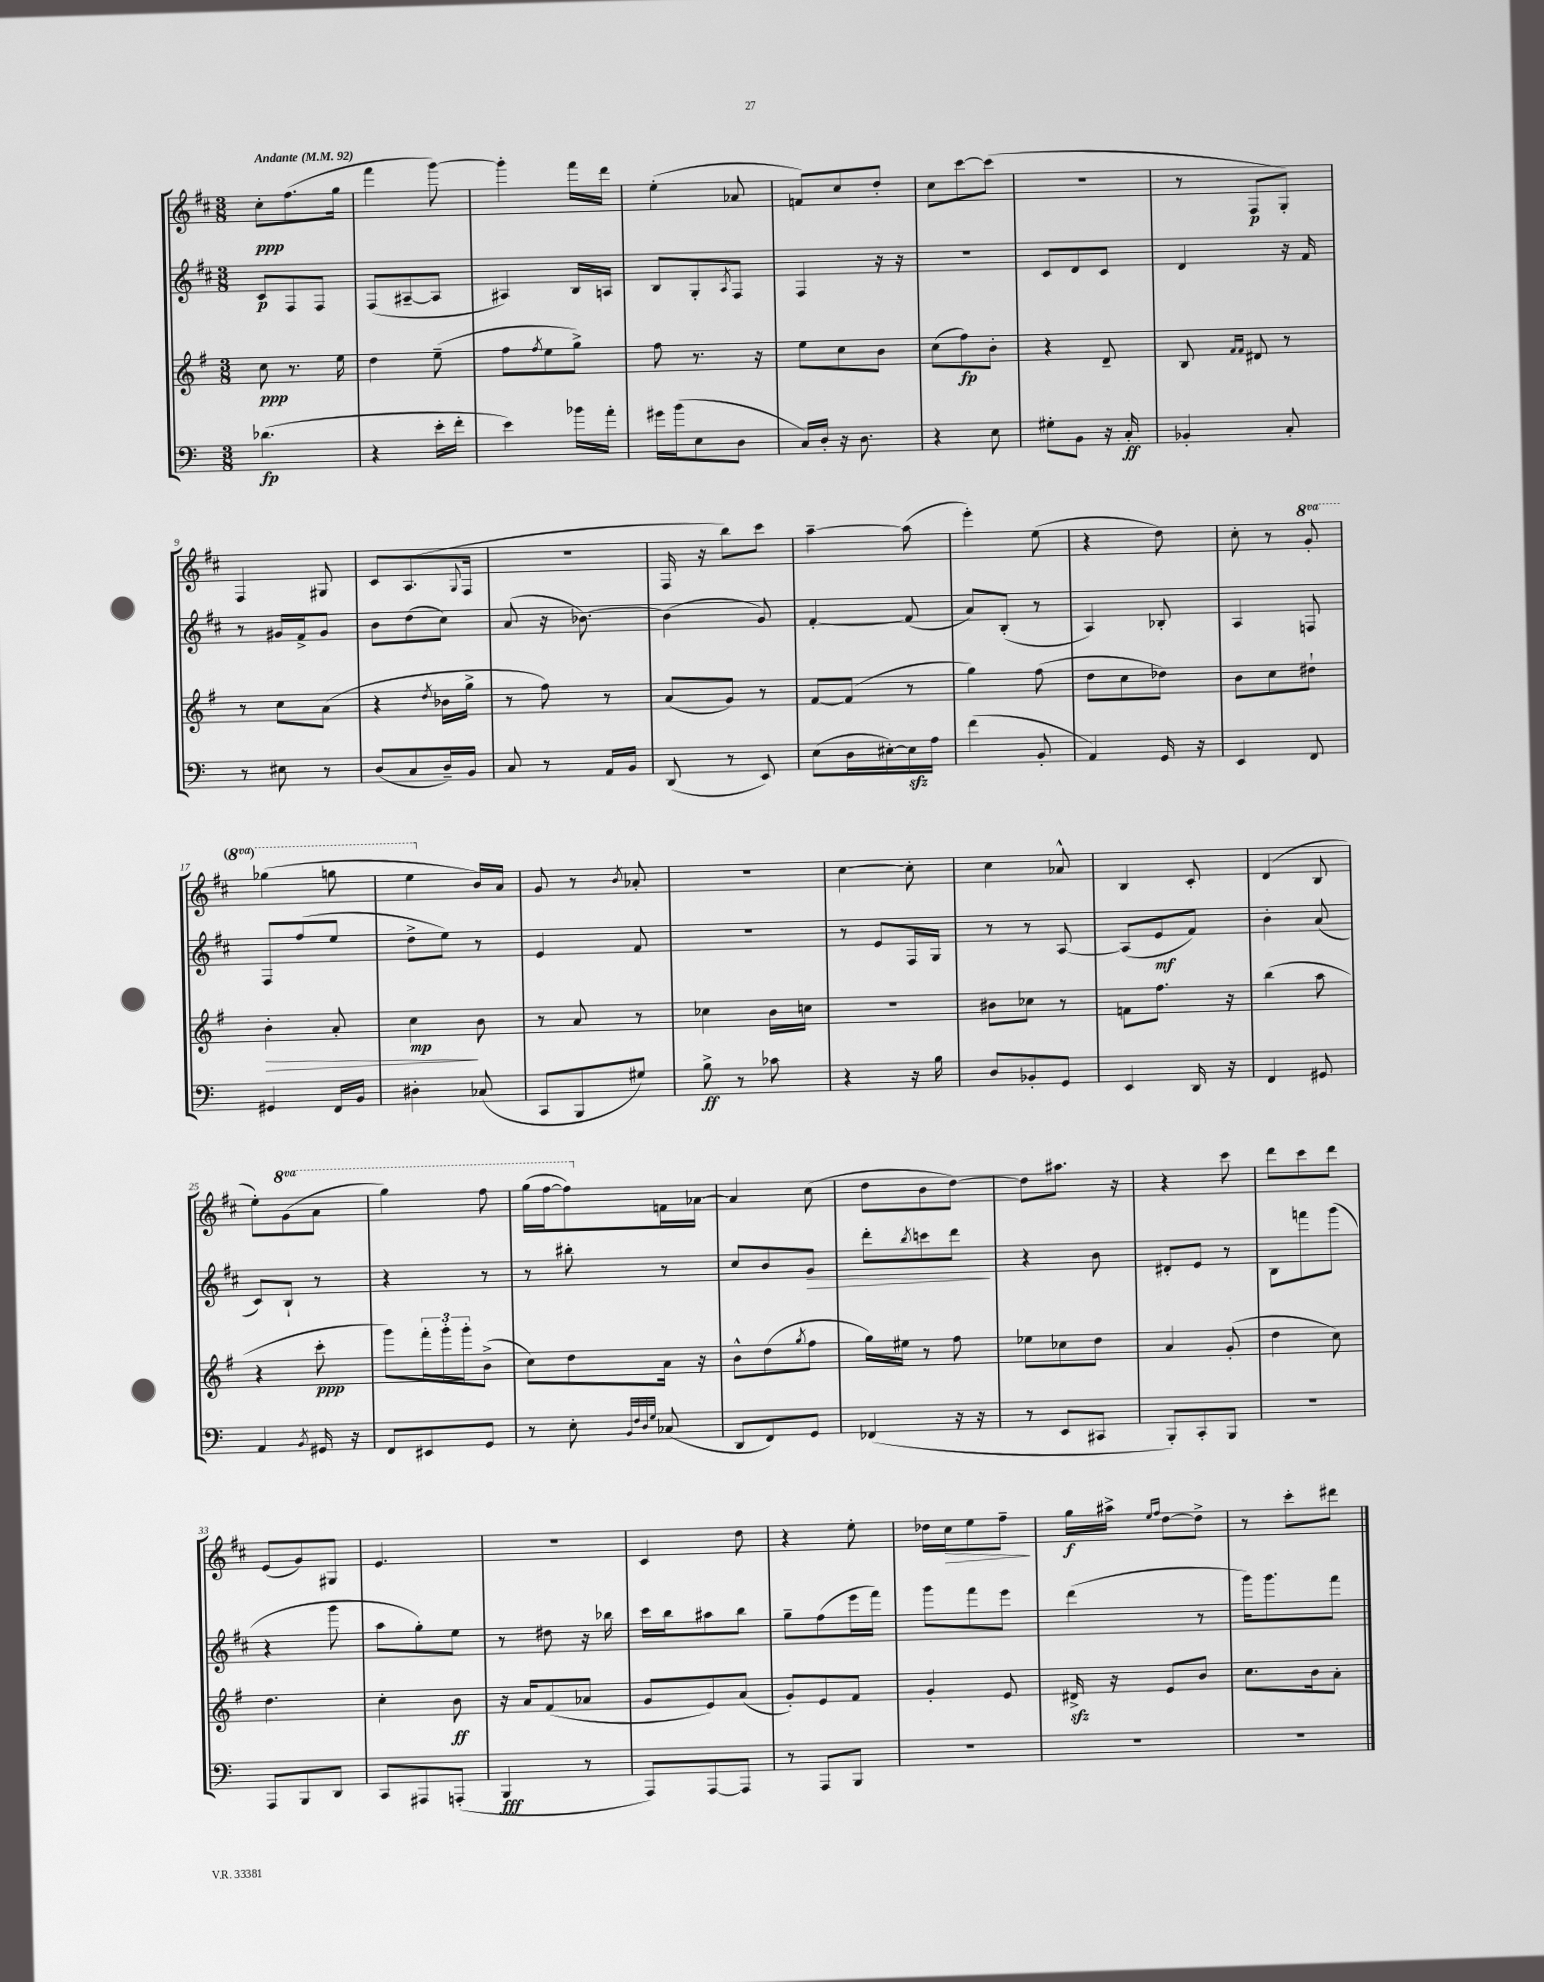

**kern	**kern	**kern	**kern
*staff4	*staff3	*staff2	*staff1
*clefF4	*clefG2	*clefG2	*clefG2
*k[]	*k[f#]	*k[f#c#]	*k[f#c#]
*M3/8	*M3/8	*M3/8	*M3/8
*MM92	*MM92	*MM92	*MM92
(4.d-\	8cc\	8c#/L	8cc#'\L
.	8.r	8F#/	(8.ff#\
.	.	8F#/J	.
.	16ee\	.	16gg\Jk
=	=	=	=
4r	4dd\	(8F#/L	4fff#\
.	.	[8A#~/	.
16e'\LL	(8ee~\	8A#/]J	[8ggg\)
16f'\JJ	.	.	.
=	=	=	=
4e\)	8ff#\L	4A#/)	4ggg'\]
.	8qff#/	.	.
.	8ee\	.	.
16b-\LL	8gg^\J)	16B/LL	16fff#\LL
16a'\JJ	.	16A/JJ	16ddd\JJ
=	=	=	=
16g#\LL	8ff#\	8B/L	(4ee'\
(16b\J	.	.	.
8E\	8.r	8G'/	.
.	.	8qA/	.
8D\J	.	8F#/J	8a-/
.	16r	.	.
=	=	=	=
16C/LL)	8ee\L	4F#/	8f/L)
16D'/JJ	.	.	.
16r	8cc\	.	8cc#/
8.D\	.	.	.
.	8b\J	16r	8dd'/J
.	.	16r	.
=	=	=	=
4r	(8cc\L	4.r	8cc#\L
.	8ff#\)	.	[8ccc#\
8E\	8b'\J	.	(8ccc#\]J
=	=	=	=
8G#'\L	4r	8c#/L	4.r
8BB\J	.	8d/	.
16r	8d~/	8c#/J	.
16C'/	.	.	.
=	=	=	=
4BB-'/	8B/	4d/	8r
.	16qqf#/LL	.	.
.	16qqf#/JJ	.	.
.	8d#/	.	8F#/L
8C'/	8r	16r	8G'/J)
.	.	16f#/	.
=	=	=	=
8r	8r	8r	4F#/
8E#\	8cc\L	16g#/LL	.
.	.	16f#^/J	.
8r	(8a\J	8g#/J	8G#/
=	=	=	=
(8D/L	4r	8b\L	8c#/L
8C/	.	(8dd\	(8.A/
.	8qdd/	.	.
16D~/L)	16b-\LL	8cc#\J)	.
.	.	.	8qqG/
16BB/JJ	16gg^\JJ	.	16F#/Jk
=	=	=	=
8C/	8r	(8a/	4.r
8r	8ff#\)	16r	.
.	.	[8.b-\)	.
16AA/LL	8r	.	.
16BB/JJ	.	.	.
=	=	=	=
(8DD/	(8a/L	(4b-\]	16F#/
.	.	.	16r
8r	8g/J)	.	8bb\L)
8EE/)	8r	8g/)	8ccc#\J
=	=	=	=
(8E\L	[8f#/L	[4f#'/	[4aa~\
16D\L	(8f#/]J	.	.
[16E#'\)	.	.	.
16E#\]	8r	(8f#/]	(8aa\]
16A\JJ	.	.	.
=	=	=	=
(4f\	4gg\)	8a/L)	4eee'\)
.	.	(8B'/J	.
8BB'/	(8ff#\	8r	(8ee\
=	=	=	=
4AA/)	8dd\L	4A/)	4r
.	8cc\	.	.
16GG/	8dd-\J)	8B-'/	8dd\)
16r	.	.	.
=	=	=	=
4EE/	8b\L	4A/	8cc#'\
.	8cc\	.	8r
8FF/	8dd#`\J	8F/	8gg'/
=	=	=	=
4GG#/	4b'\	8F#/L	(4ggg-\
.	.	(8ff#/	.
16FF/LL	8a'/	8ee/J	8ggg\
16BB/JJ	.	.	.
=	=	=	=
4D#'\	4cc\	8dd^\L	4eee\
.	.	8ee\J)	.
(8C-/	8b\	8r	16b/LL)
.	.	.	16a/JJ
=	=	=	=
8CC/L	8r	4e/	8g/
8BBB/	8a/	.	8r
.	.	.	8qb/
8G#/J)	8r	8f#/	8a-'/
=	=	=	=
8B^\	4cc-\	4.r	4.r
8r	.	.	.
8c-\	16b\LL	.	.
.	16cc\JJ	.	.
=	=	=	=
4r	4.r	8r	[4cc#\
.	.	8e/L	.
16r	.	16F#/L	8cc#'\]
16B\	.	16G/JJ	.
=	=	=	=
8D/L	8b#\L	8r	4cc#\
8BB-'/	8cc-\J	8r	.
8GG/J	8r	[8A/	8a-^^/
=	=	=	=
4EE/	8f\L	(8A/]L	4B/
.	8.ff#\J	8e/	.
16DD/	.	8f#/J)	8c#'/
16r	16r	.	.
=	=	=	=
4FF/	(4bb\	4b'\	(4d/
8GG#/	8aa\	(8a/	8B/
=	=	=	=
4AA/	4r	8c#/L)	8ee'\L)
.	.	8B`/J	(8gg\
8qBB/	.	.	.
16GG#/	8ccc'\	8r	8aa\J
16r	.	.	.
=	=	=	=
8FF/L	8ggg\L)	4r	4ggg\)
8EE#/	24fff#'\L	.	.
.	24ggg'\	.	.
.	24ggg'\J	.	.
8GG/J	(8b^\J	8r	8fff#\
=	=	=	=
8r	8cc\L)	8r	(16ggg\LL
.	.	.	[16fff#\J
8E'\	8dd\	8bb#'\	8fff#\])
32qqBB/LLL	.	.	.
32qqF/	.	.	.
32qqD/	.	.	.
32qqG/JJJ	.	.	.
(8C-/	16a\Jk	8r	16f\L
.	16r	.	[16a-\JJ
=	=	=	=
8DD/L	8b^^\L	8cc#/L	4a-/]
8FF/)	(8dd\	8b/	.
.	8qgg/	.	.
8GG/J	8ff#\J	8g/J	(8cc#\
=	=	=	=
(4FF-/	16gg\LL)	8ddd'\L	8dd\L
.	16ee#\JJ	.	.
.	.	8qbb/	.
.	8r	8ccc\	8b\
16r	8ff#\	8ddd\J	[8dd\J)
16r	.	.	.
=	=	=	=
8r	8ee-\L	4r	8dd\]L
8EE/L	8cc-\	.	8.aa#\J
8CC#/J	8dd\J	8b\	.
.	.	.	16r
=	=	=	=
8BBB'/L)	4a/	8d#'/L	4r
8CC'/	.	8e/J	.
8BBB/J	(8g'/	8r	8ccc#\
=	=	=	=
4.r	4dd\	8B\L	8ddd\L
.	.	8fff\	8ccc#\
.	8cc\)	(8ggg\J	8ddd\J
=	=	=	=
8AAA/L	4.dd\	4r	(8e/L
8BBB/	.	.	8g/)
8DD/J	.	8ggg\	8G#/J
=	=	=	=
8CC/L	4cc'\	8aa\L	4.e/
8AAA#/	.	8gg'\)	.
(8AAA'/J	8b\	8ee\J	.
=	=	=	=
4BBB/	16r	8r	4.r
.	16a/LK	.	.
.	(8f#/	8dd#\	.
8r	8a-/J	16r	.
.	.	16bb-\	.
=	=	=	=
8AAA/L)	8g/L	16ccc#\LL	4c#/
.	.	16bb\J	.
[8AAA/	8e/)	8aa#\	.
8AAA/]J	(8a/J	8bb\J	8dd\
=	=	=	=
8r	8g'/L)	8gg~\L	4r
8AAA/L	8e/	(8ff#\	.
8BBB/J	8f#/J	16eee\L	8ee'\
.	.	16fff#\JJ)	.
=	=	=	=
4.r	4g'/	8ggg\L	16dd-\LL
.	.	.	16cc#\J
.	.	8fff#\	8ee\
.	8e/	8eee\J	8ff#~\J
=	=	=	=
4.r	16d#^/	(4ddd\	16gg\LL
.	16r	.	16aa#^\JJ
.	.	.	16qqee/LL
.	.	.	16qqff#/JJ
.	8e/L	.	[8dd\L
.	8b/J	8r	8dd^\]J
=	=	=	=
4.r	8.cc\L	16ggg\LK)	8r
.	.	8.ggg\	.
.	.	.	8ccc#'\L
.	16b\k	.	.
.	8a'\J	8fff#\J	8ddd#\J
==	==	==	==
*-	*-	*-	*-
